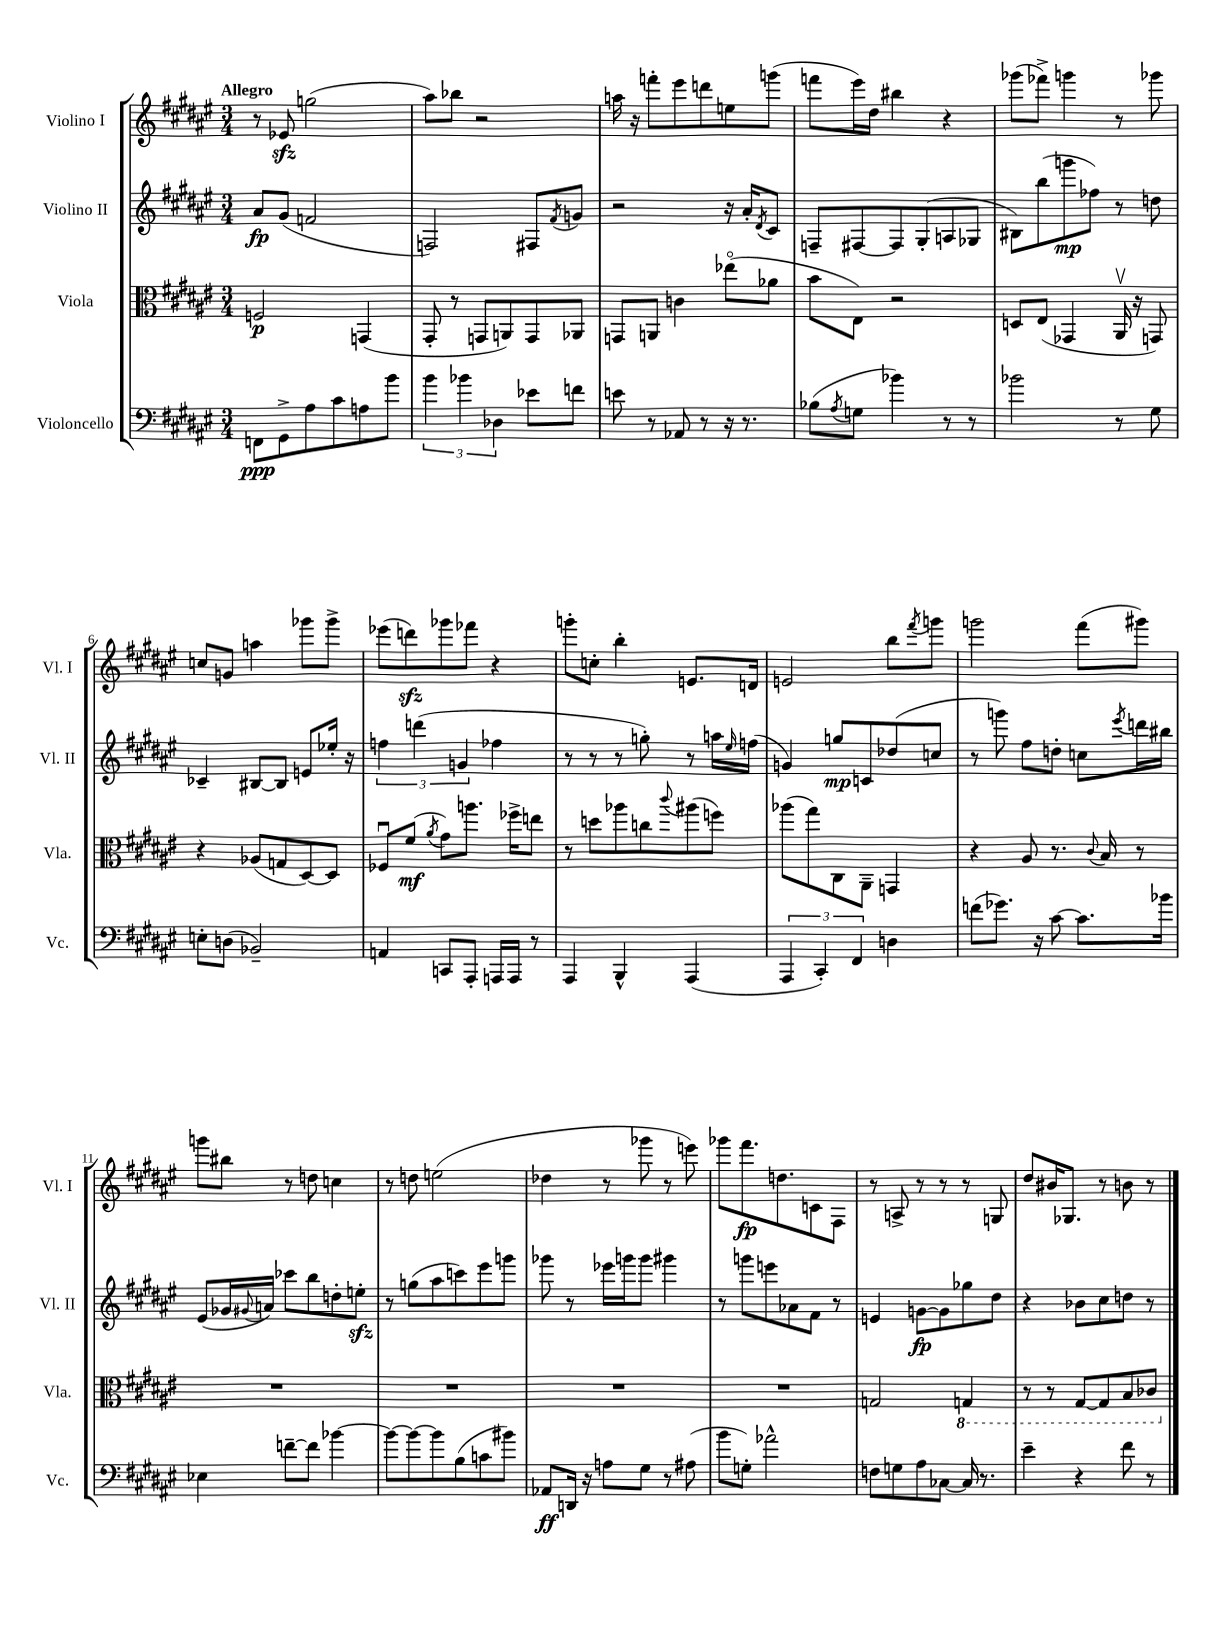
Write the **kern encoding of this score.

**kern	**kern	**kern	**kern
*staff4	*staff3	*staff2	*staff1
*clefF4	*clefC3	*clefG2	*clefG2
*k[f#c#g#d#a#e#]	*k[f#c#g#d#a#e#]	*k[f#c#g#d#a#e#]	*k[f#c#g#d#a#e#]
*M3/4	*M3/4	*M3/4	*M3/4
8FF	2F	8a#	8r
8GG#^	.	(8g#	8e-
8A#	.	2f	(2gg
8c#	.	.	.
8A	(4GG	.	.
8b	.	.	.
=	=	=	=
6b	8GG#'	2F)	8aa#)
.	8r	.	8bb-
6b-	.	.	.
.	8GG	.	2r
6D-	.	.	.
.	8AA)	.	.
8e-	8GG	8F#	.
.	.	8qf#	.
8f	8AA-	8g	.
=	=	=	=
8e	8GG	2r	16aa
.	.	.	16r
8r	8AA	.	8fff'
8AA-	4c	.	8eee#
8r	.	.	8ddd
16r	(8ee-o	16r	8ee
8.r	.	16a#'	.
.	.	8qd#	.
.	8a-	8c#	(8ggg
=	=	=	=
(8B-	8b	8F~	8fff
8qA#	.	.	.
8G	8E#)	[8F#	16eee#)
.	.	.	16dd#
4b-)	2r	8F#]	4bb#
.	.	(8G#'	.
8r	.	8A	4r
8r	.	8G-	.
=	=	=	=
2b-	8D	8B#)	(8ggg-
.	(8E#	(8bb	8fff-^)
.	4GG-	8ggg	4ggg
.	.	8ff-)	.
8r	16AA#v	8r	8r
.	16r	.	.
8G#	8GG)	8dd	8ggg-
=	=	=	=
8E'	4r	4c-~	8cc
(8D	.	.	8g
2BB-~)	(8A-	[8B#	4aa
.	8G	8B#]	.
.	[8D#)	8e	8ggg-
.	8D#]	16ee-'	8ggg-^
.	.	16r	.
=	=	=	=
4AA	8F-u	6ff	(8eee-
.	(8f#	.	8ddd)
.	.	(6ddd	.
.	8qa#	.	.
8CC	8g#)	.	8ggg-
.	.	6g	.
8AAA#'	8.aa	.	8fff-
16AAA	.	4ff-	4r
16AAA	16ff-^	.	.
8r	8ee	.	.
=	=	=	=
4AAA#	8r	8r	8ggg'
.	8dd	8r	8cc'
4BBB^^	8aa-	8r	4bb'
.	8cc	8gg')	.
.	8qqccc#	.	.
(4AAA#	(8aa#	8r	8.e
.	8ff)	16aa	.
.	.	16qqee#	.
.	.	(16ff	16d
=	=	=	=
6AAA#	(8aa-	4g)	2e
.	8gg#)	.	.
6CC#')	.	.	.
.	8C#	8gg	.
6FF#	.	.	.
.	8AA#~	8c	.
4D	4GG	(8dd-	8bb
.	.	.	8qfff#
.	.	8cc	8ggg
=	=	=	=
(8f	4r	8r	2ggg
8.g-)	.	8ggg)	.
.	8A#	8ff#	.
16r	.	.	.
[8c#	8.r	8dd'	.
8.c#]	.	8cc	(8fff#
.	8qqc#	.	.
.	16B	.	.
.	.	8qeee#	.
.	8r	16ddd	8ggg#)
16b-	.	16bb#	.
=	=	=	=
4E-	2.r	(8e#	8ggg
.	.	16g-	8bb#
.	.	8qqg#	.
.	.	16a)	.
[8f~	.	8ccc-	8r
8f]	.	8bb	8dd
[4b-	.	8dd'	4cc
.	.	8ee'	.
=	=	=	=
8b-_	2.r	8r	8r
8b-_	.	(8gg	8dd
8b-]	.	8aa#	(2ee
(8B	.	8ccc)	.
8c	.	8eee#	.
8b#)	.	8ggg	.
=	=	=	=
8AA-	2.r	8ggg-	4dd-
16DD	.	8r	.
16r	.	.	.
8A	.	16eee-	8r
.	.	16ggg	.
8G#	.	8ggg	8ggg-
8r	.	4ggg#	8r
(8A#	.	.	8eee)
=	=	=	=
8b	2.r	8r	8ggg-
8G')	.	8ggg	8.fff#
2a-^^	.	8eee	.
.	.	.	8.dd
.	.	8a-	.
.	.	8f#	8c
.	.	8r	8F#
=	=	=	=
8F	2G	4e	8r
8G	.	.	8A^
8A#	.	[8g	8r
[8C-	.	8g]	8r
16C-]	4GG	8gg-	8r
8.r	.	.	.
.	.	8dd#	8G
=	=	=	=
4e#~	8r	4r	8dd#
.	8r	.	16b#
.	.	.	8.G-
4r	[8GG#	8b-	.
.	8GG#]	8cc#	8r
8f#	8BB	8dd	8b
8r	8C-	8r	8r
==	==	==	==
*-	*-	*-	*-
